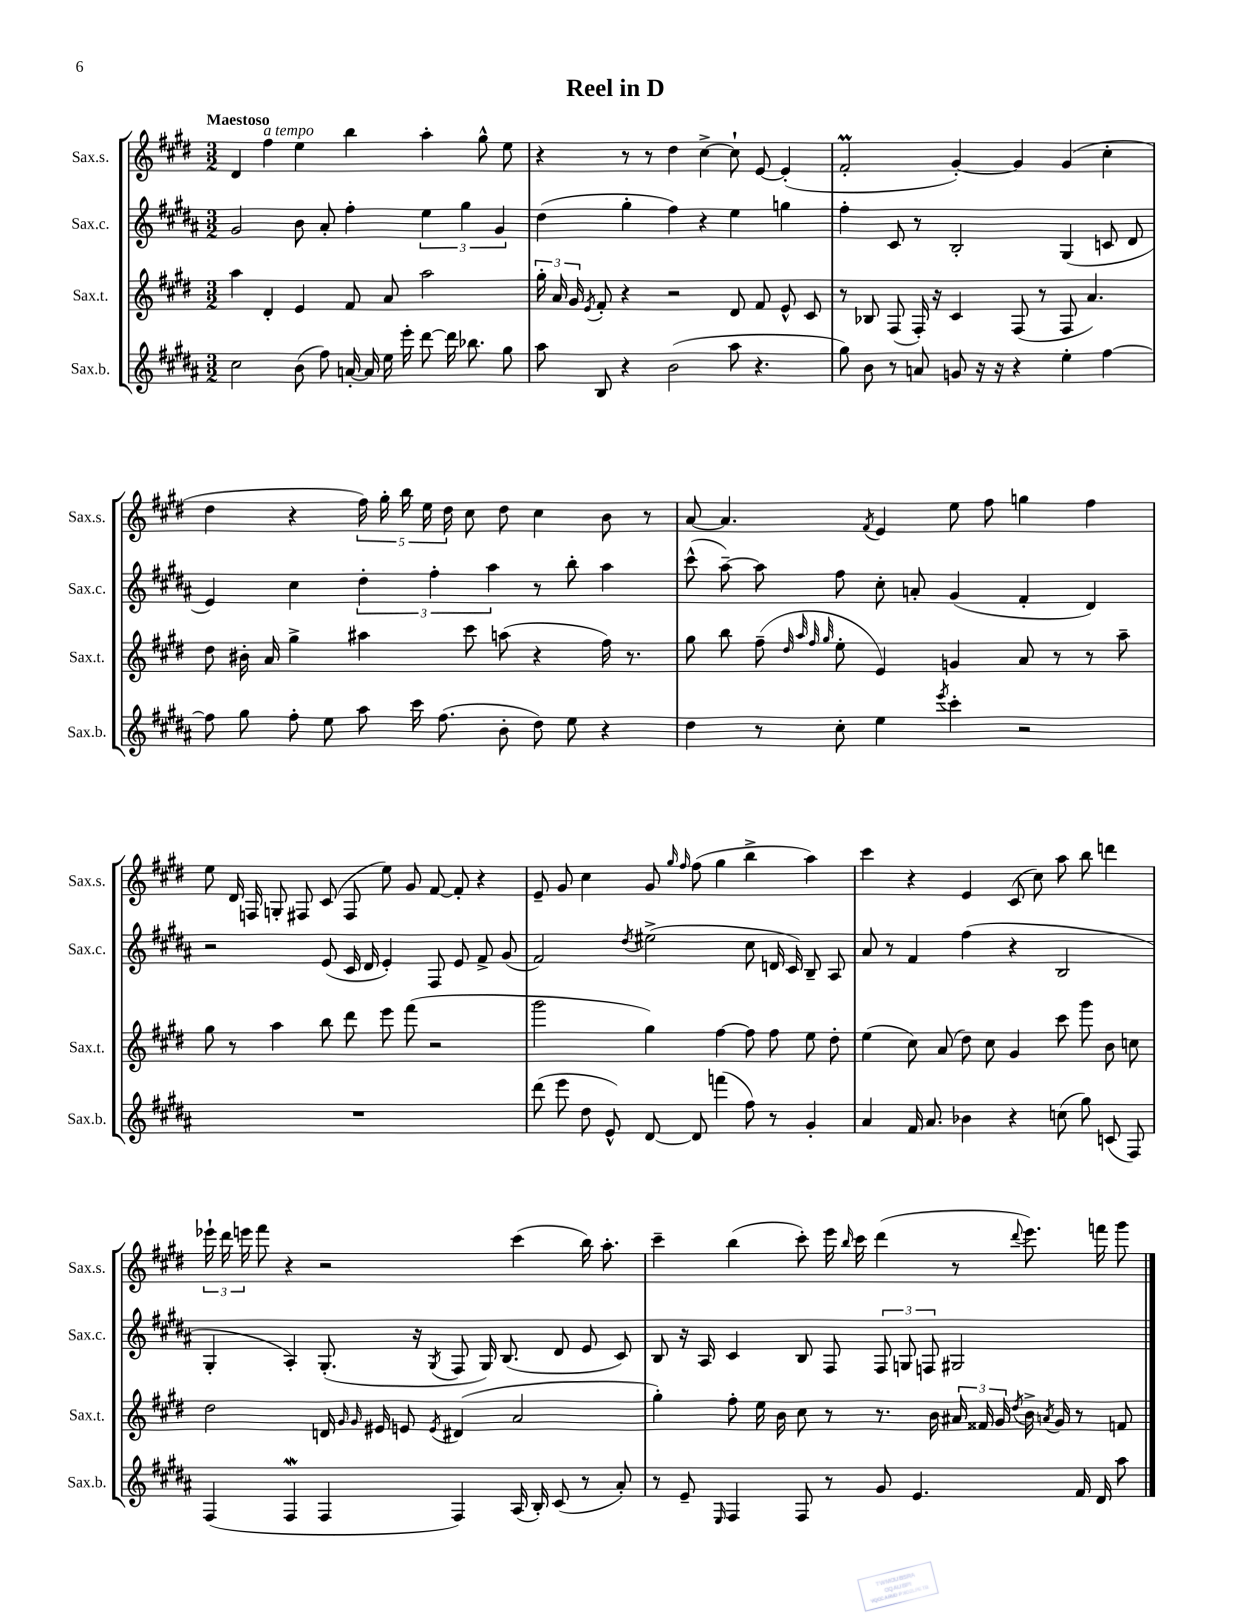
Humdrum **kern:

**kern	**kern	**kern	**kern
*part4	*part3	*part2	*part1
*staff4	*staff3	*staff2	*staff1
*I"Sax.b.	*I"Sax.t.	*I"Sax.c.	*I"Sax.s.
*I'Sax.b.	*I'Sax.t.	*I'Sax.c.	*I'Sax.s.
*clefG2	*clefG2	*clefG2	*clefG2
*k[f#c#g#d#a#]	*k[f#c#g#d#]	*k[f#c#g#d#a#]	*k[f#c#g#d#]
*M3/2	*M3/2	*M3/2	*M3/2
=1	=1	=1	=1
!	!	!	!LO:TX:a:B:t=Maestoso
2cc#\	4aa\	2g#/	4d#/
!	!	!	!LO:TX:a:i:t=a tempo
.	4d#'/	.	4ff#\
(8b\	4e/	8b\	4ee\
8ff#\)	.	8a#'/	.
[16an'/	8f#/	4ff#'\	4bb\
16a/]	.	.	.
16ee\	8a/	.	.
16eee'\	.	.	.
[8ddd#\	2aa\	6ee\	4aa'\
16ddd#\]	.	.	.
.	.	6gg#\	.
8.bb-X\	.	.	.
.	.	.	8gg#^^\
.	.	6g#/	.
8gg#\	.	.	8ee\
=2	=2	=2	=2
8aa#\	24gg#'\	(4dd#\	4r
.	24a/	.	.
.	24g#/	.	.
.	8qe/	.	.
8B/	8f#'/	.	.
4r	4r	4gg#'\	8r
.	.	.	8r
(2b\	2r	4ff#\)	4dd#\
.	.	4r	[4cc#^\
8aa#\	8d#/	4ee\	8cc#`\]
4.r	8f#/	.	[8e/
.	8e^^/	4ggn\	(4e'/]
.	8c#/	.	.
=3	=3	=3	=3
8gg#\)	8r	4ff#'\	2f#M'/
8b\	8B-X/	.	.
8r	(8F#/	8c#/	.
8an/	16F#'/)	8r	.
.	16r	.	.
8gn/	4c#/	2B'/	[4g#'/)
16r	.	.	.
16r	.	.	.
4r	(8F#/	.	4g#/]
.	8r	.	.
4ee'\	8F#/	(4G#/	(4g#/
.	4.a/)	.	.
[4ff#\	.	8cn/	4cc#'\
.	.	8d#/	.
!!LO:LB:g=z
=4	=4	=4	=4
8ff#\]	8dd#\	4e/)	4dd#\
8gg#\	16b#X'\	.	.
.	16a/	.	.
8ff#'\	4gg#^\	4cc#\	4r
8ee\	.	.	.
8aa#\	4aa#X\	6dd#'\	20ff#\)
.	.	.	20gg#'\
.	.	.	20bb\
16ccc#\	.	.	.
.	.	.	20ee\
.	.	6ff#'\	.
(8.ff#\	.	.	.
.	.	.	20dd#\
.	8ccc#\	.	8cc#\
.	.	6aa#\	.
8b'\	(8aan\	.	8dd#\
8dd#\)	4r	8r	4cc#\
8ee\	.	8bb'\	.
4r	16ff#\)	4aa#\	8b\
.	8.r	.	.
.	.	.	8r
=5	=5	=5	=5
4dd#\	8gg#\	(8ccc#^^\	[8a/
.	8bb\	[8aa#~\)	4.a/]
8r	(8ff#~\	8aa#\]	.
.	32qqdd#/	.	.
.	32qqaa/	.	.
.	32qqff#/	.	.
.	32qqgg#/	.	.
8cc#'\	8ee'\	8ff#\	.
.	.	.	8qf#/
4ee\	4e/)	8cc#'\	4e/
.	.	8an'/	.
8qeee/	.	.	.
4ccc#'\	4gn/	(4g#/	8ee\
.	.	.	8ff#\
2r	8a/	4f#'/	4ggn\
.	8r	.	.
.	8r	4d#/)	4ff#\
.	8aa~\	.	.
!!LO:LB:g=z
=6	=6	=6	=6
1.r	8gg#\	2r	8ee\
.	8r	.	16d#/
.	.	.	16Fn/
.	4aa\	.	8Gn'/
.	.	.	8F#X/
.	8bb\	(8e/	(8c#/
.	8ddd#\	16c#/	8F#/
.	.	16d#/	.
.	8eee\	4e'/)	8ee\)
.	(8fff#\	.	8g#/
.	2r	8F#/	[8f#/
.	.	8e/	8f#'/]
.	.	8f#^/	4r
.	.	(8g#/	.
=7	=7	=7	=7
(8ddd#\	2ggg#\	2f#/)	8e~/
8eee\	.	.	8g#/
8dd#\	.	.	4cc#\
8e^^/)	.	.	.
.	.	8qdd#/	.
[8d#/	4gg#\)	(2ee#X^\	8g#/
.	.	.	16qqgg#/
.	.	.	16qqff#/
8d#/]	.	.	(8ff#\
(4fffn\	[4ff#\	.	4gg#\
8ff#\)	8ff#\]	8cc#\	4bb^\
8r	8ff#\	16dn/	.
.	.	16c#/)	.
4g#'/	8ee\	8B~/	4aa\)
.	8dd#'\	8A#/	.
=8	=8	=8	=8
4a#/	(4ee\	8a#/	4ccc#\
.	.	8r	.
16f#/	8cc#\)	4f#/	4r
8.a#/	.	.	.
.	(8a/	.	.
4b-X\	8dd#\)	(4ff#\	4e/
.	8cc#\	.	.
4r	4g#/	4r	(8c#/
.	.	.	8cc#\)
(8ccn\	8ccc#\	2B/	8aa\
8gg#\)	8ggg#\	.	8bb\
(8cn/	8b\	.	4dddn\
8F#/)	8ccn\	.	.
!!LO:LB:g=z
=9	=9	=9	=9
(4F#/	2dd#\	4G#'/	24eee-X`\
.	.	.	24ddd#\
.	.	.	24eeen\
.	.	.	8fff#\
4F#W/	.	4A#'/)	4r
4F#/	16dn/	(8.G#'/	2r
.	16qqg#/	.	.
.	16qqg#/	.	.
.	16e#X/	.	.
.	8en/	.	.
.	.	16r	.
.	8qe/	8qG#/	.
4F#/)	(4d#X/	8F#/	.
.	.	16G#/)	.
.	.	(8.B/	.
(16A#/	2a/	.	(4ccc#\
16B'/)	.	.	.
(8c#/	.	8d#/	.
8r	.	8e/	16bb\)
.	.	.	8.aa'\
8a#'/)	.	8c#/)	.
=10	=10	=10	=10
8r	4gg#'\)	8B/	4ccc#~\
8e~/	.	16r	.
.	.	16A#/	.
16qqE/	.	.	.
4F#/	8ff#'\	4c#/	(4bb\
.	16ee\	.	.
.	16b\	.	.
8F#/	8cc#\	8B/	8ccc#'\)
8r	8r	8F#/	16eee\
.	.	.	16qqbb/
.	.	.	16ccc#\
8g#/	8.r	12F#/	(4ddd#\
.	.	12Gn/	.
4.e/	.	.	.
.	.	12Fn/	.
.	16b\	.	.
.	24a#X/	2G#X/	8r
.	24f##X/	.	.
.	24g#/	.	.
.	8qdd#/	.	8qqddd#/
.	16b^\	.	8.eee\)
.	8qan/	.	.
.	16g#/	.	.
16f#/	8r	.	.
16d#/	.	.	16fffn\
8aa#\	8fn/	.	8ggg#\
==	==	==	==
*-	*-	*-	*-
